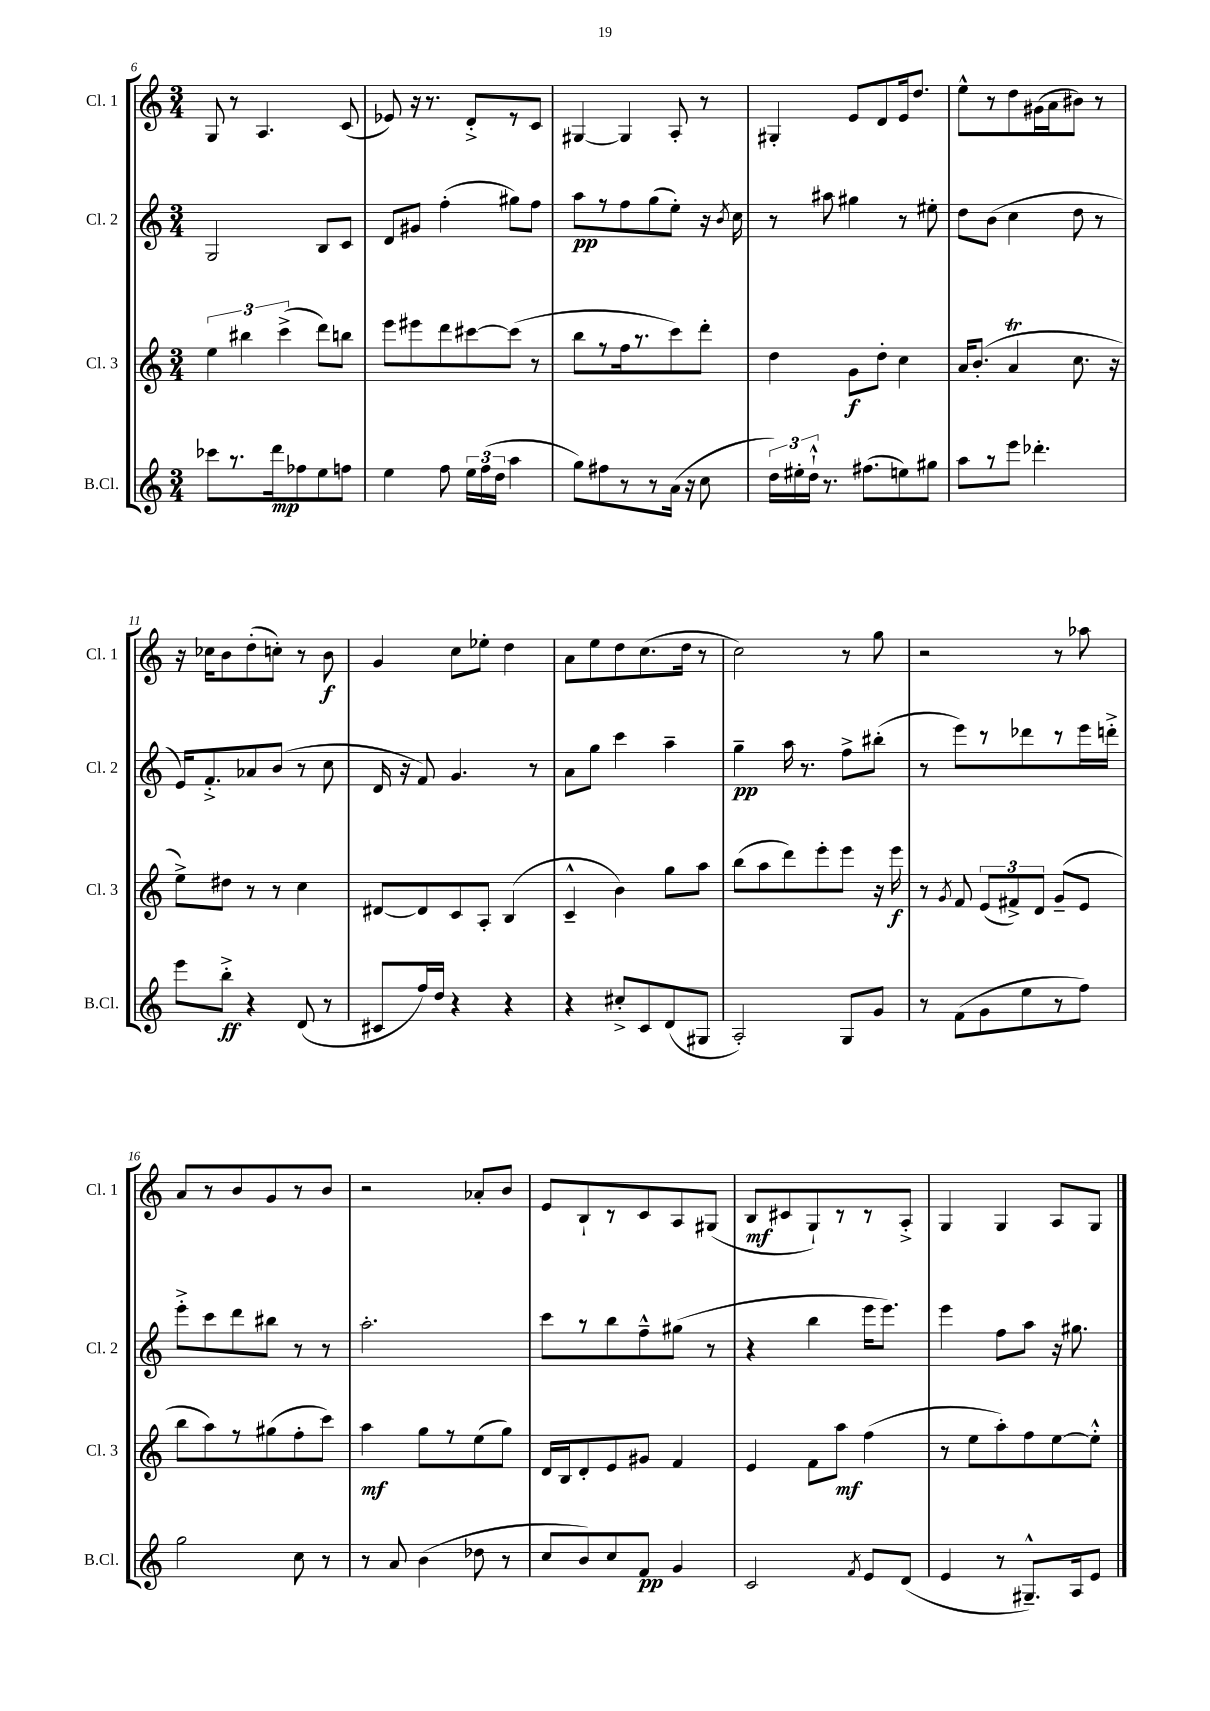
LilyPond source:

<<
\new StaffGroup <<
\new Staff = "s0" \with { instrumentName = "Cl. 1" shortInstrumentName = "Cl. 1" } {
    \clef treble \key c \major \numericTimeSignature \time 3/4
    \autoBeamOff g8 r8 a4. c'8( |
    ees'8) r16 r8. d'8[-.-> r8 c'8] |
    gis4~ gis4 a8-. r8 |
    gis4-. e'8[ d'8 e'16 d''8.] |
    e''8[-^ r8 d''8 gis'16( a'16 bis'8]) r8 |
    r16 ces''16[ b'8 d''8-.( c''8]-.) r8 b'8\f |
    g'4 c''8[ ees''8]-. d''4 |
    a'8[ e''8 d''8 c''8.( d''16] r8 |
    c''2) r8 g''8 |
    r2 r8 aes''8 |
    a'8[ r8 b'8 g'8 r8 b'8] |
    r2 aes'8[-. b'8] |
    e'8[ b8-! r8 c'8 a8 gis8]( |
    b8[\mf cis'8 g8-!) r8 r8 a8]-.-> |
    g4 g4 a8[ g8] \bar "|." |
}
\new Staff = "s1" \with { instrumentName = "Cl. 2" shortInstrumentName = "Cl. 2" } {
    \clef treble \key c \major \numericTimeSignature \time 3/4
    \autoBeamOff g2 b8[ c'8] |
    d'8[ gis'8] f''4-.( gis''8[) f''8] |
    a''8[\pp r8 f''8 g''8( e''8]-.) r16 \acciaccatura { b'8 } c''16 |
    r8 ais''8 gis''4 r8 eis''8-. |
    d''8[ b'8]( c''4 d''8 r8 |
    e'16[) f'8.-.-> aes'8 b'8]( r8 c''8 |
    d'16 r16 f'8) g'4. r8 |
    a'8[ g''8] c'''4 a''4-- |
    g''4--\pp a''16 r8. f''8[-> bis''8]-.( |
    r8 e'''8[) r8 des'''8 r8 e'''16 d'''16]-.-> |
    e'''8[-.-> c'''8 d'''8 bis''8] r8 r8 |
    a''2.-. |
    c'''8[ r8 b''8 f''8---^ gis''8]( r8 |
    r4 b''4 e'''16[ e'''8.]) |
    e'''4 f''8[ a''8] r16 gis''8. \bar "|." |
}
\new Staff = "s2" \with { instrumentName = "Cl. 3" shortInstrumentName = "Cl. 3" } {
    \clef treble \key c \major \numericTimeSignature \time 3/4
    \autoBeamOff \tuplet 3/2 { e''4 bis''4 c'''4->( } d'''8[) b''8] |
    e'''8[ eis'''8 d'''8 cis'''8~ cis'''8]( r8 |
    b''8[ r8 f''16 r8. c'''8) d'''8]-. |
    d''4 g'8[\f d''8]-. c''4 |
    a'16[ b'8.]-.( a'4\trill c''8. r16 |
    e''8[->) dis''8] r8 r8 c''4 |
    dis'8[~ dis'8 c'8 a8]-. b4( |
    c'4---^ b'4) g''8[ a''8] |
    b''8[( a''8 d'''8) e'''8-. e'''8] r16 e'''16\f |
    r8 \acciaccatura { g'8 } f'8 \tuplet 3/2 { e'8[( fis'8->) d'8] } g'8[--( e'8] |
    b''8[ a''8) r8 gis''8( f''8-. c'''8]) |
    a''4\mf g''8[ r8 e''8( g''8]) |
    d'16[ b16 d'8-. e'8 gis'8] f'4 |
    e'4 f'8[ a''8]\mf f''4( |
    r8 e''8[ a''8-.) f''8 e''8~ e''8]-.-^ \bar "|." |
}
\new Staff = "s3" \with { instrumentName = "B.Cl." shortInstrumentName = "B.Cl." } {
    \clef treble \key c \major \numericTimeSignature \time 3/4
    \autoBeamOff ces'''8[ r8. d'''16\mp fes''8 e''8 f''8] |
    e''4 f''8 \tuplet 3/2 { e''16[ f''16( d''16] } a''4 |
    g''8[) fis''8 r8 r8 a'16]( r16 c''8 |
    \tuplet 3/2 { d''16[) eis''16-. d''16]-!-^ } r8. fis''8.[( e''8) gis''8] |
    a''8[ r8 e'''8] des'''4.-. |
    e'''8[ b''8]-.->\ff r4 d'8( r8 |
    cis'8[ f''16) d''16] r4 r4 |
    r4 cis''8[-.-> c'8 d'8( gis8] |
    a2-.) g8[ g'8] |
    r8 f'8[( g'8 e''8 r8 f''8]) |
    g''2 c''8 r8 |
    r8 a'8 b'4( des''8 r8 |
    c''8[ b'8) c''8 f'8]\pp g'4 |
    c'2 \acciaccatura { f'8 } e'8[ d'8]( |
    e'4 r8 gis8.[---^) a16 e'8] \bar "|." |
}
>>
>>
\layout { \context { \Score currentBarNumber = #6 } }
